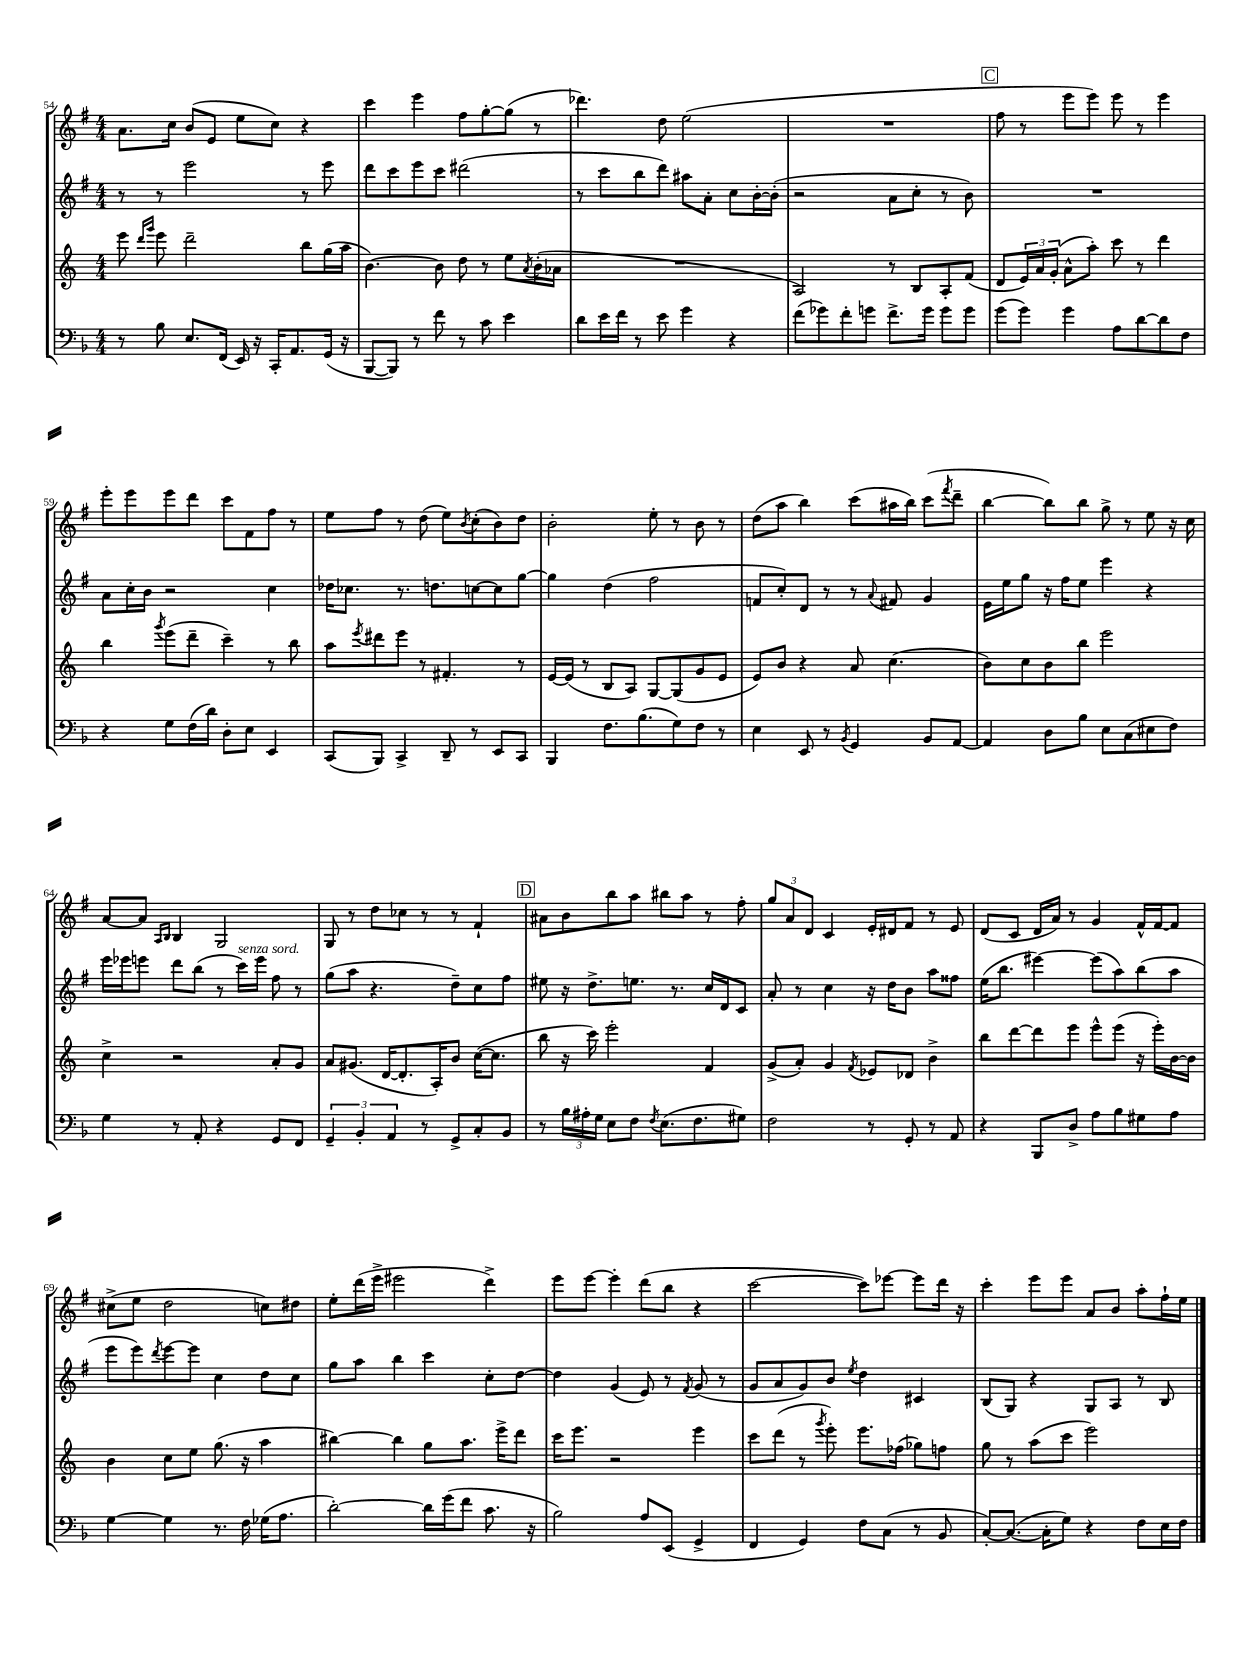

**kern	**kern	**kern	**kern
*part4	*part3	*part2	*part1
*staff4	*staff3	*staff2	*staff1
*clefF4	*clefG2	*clefG2	*clefG2
*k[b-]	*k[]	*k[f#]	*k[f#]
*M4/4	*M4/4	*M4/4	*M4/4
=54	=54	=54	=54
8r	8eee\	8r	8.a\L
.	16qqddd/LL	.	.
.	16qqggg/JJ	.	.
8B-\	8eee\	8r	.
.	.	.	16cc\Jk
8.E/L	2ddd~\	2eee\	(8b/L
.	.	.	8e/J
(16FF/Jk	.	.	.
16EE/)	.	.	8ee\L
16r	.	.	.
16CC'/KL	.	.	8cc\J)
8.AA/	.	.	.
.	8bb\L	8r	4r
(16GG/Jk	(16gg\L	8eee\	.
16r	16aa\JJ	.	.
=55	=55	=55	=55
[8BBB-/L	[4.b\)	8ddd\L	4ccc\
8BBB-/J])	.	8ccc\	.
8r	.	8eee\	4eee\
8f\	8b\]	8ccc\J	.
8r	8dd\	(2ddd#X\	8ff#\L
8c\	8r	.	[8gg'\
4e\	8ee\L	.	(8gg\J]
.	8qa/	.	.
.	(16b'\L	.	8r
.	16a-X\JJ	.	.
=56	=56	=56	=56
8d\L	1r	8r	4.ddd-X\)
16e\L	.	8ccc\L	.
16f\JJ	.	.	.
8r	.	8bb\	.
8e\	.	8ddd\J)	8dd\
4g\	.	8aa#X\L	(2ee\
.	.	8a'\J	.
4r	.	8cc\L	.
.	.	[16b'\L	.
.	.	(16b'\JJ]	.
=57	=57	=57	=57
(8f\L	2A/)	2r	1r
8g-X\)	.	.	.
8f'\	.	.	.
8gn\J	.	.	.
8.f^\L	8r	8a\L	.
.	8B/L	8cc'\J	.
16g\Jk	.	.	.
8g\L	8A'/	8r	.
8g\J	(8f/J	8b\)	.
!!LO:REH:place=s1:t=C
=58	=58	=58	=58
(8g\L	8d/L	1r	8ff#\
8g\J)	24e/L)	.	8r
.	24a/	.	.
.	(24g'/JJ	.	.
4g\	8a^^\L	.	8eee\L
.	8aa'\J)	.	8eee\J)
8A\L	8ccc\	.	8eee\
[8d\	8r	.	8r
8d\]	4ddd\	.	4eee\
8F\J	.	.	.
!!LO:LB:g=z
=59	=59	=59	=59
4r	4bb\	8a\L	8eee'\L
.	.	16cc'\L	8eee\
.	.	16b\JJ	.
.	8qggg/	.	.
8G\L	(8eee\L	2r	8eee\
(16F\L	8ddd~\J	.	8ddd\J
16d\JJ)	.	.	.
8D'\L	4ccc~\)	.	8ccc\L
8E\J	.	.	8f#\
4EE/	8r	4cc\	8ff#\J
.	8bb\	.	8r
=60	=60	=60	=60
(8CC/L	8aa\L	16dd-X\KL	8ee\L
.	.	8.cc-X\J	.
.	8qeee/	.	.
8BBB-/J)	8ddd#X\	.	8ff#\J
4CC^/	8eee\J	8.r	8r
.	8r	.	(8dd\
.	.	8.ddn\L	.
8DD~/	4.f#X'/	.	8ee\L)
.	.	.	8qb/
8r	.	[8ccn\	(8cc'\
8EE/L	.	8cc\]	8b\)
8CC/J	8r	[8gg\J	8dd\J
=61	=61	=61	=61
4BBB-/	[16e/LL	4gg\]	2b'\
.	(16e/JJ]	.	.
.	8r	.	.
8.F\L	8B/L	(4dd\	.
.	8A/J)	.	.
(8.B-\	.	.	.
.	[8G/L	2ff#\	8ee'\
8G\)	(8G/]	.	8r
8F\J	8g/	.	8b\
8r	8e/J	.	8r
=62	=62	=62	=62
4E\	8e/L)	8fn/L	(8dd\L
.	8b/J	8cc'/)	8aa\J
8EE/	4r	8d/J	4bb\)
8r	.	8r	.
8qBB-/	.	.	.
4GG/	8a/	8r	(8ccc\L
.	.	8qqa/	.
.	(4.cc\	8f#X/	16aa#X\L
.	.	.	16bb\JJ)
8BB-/L	.	4g/	(8ccc\L
.	.	.	8qfff#/
[8AA/J	.	.	8ddd~\J
=63	=63	=63	=63
4AA/]	8b\L)	16e\LL	[4bb\
.	.	16ee\J	.
.	8cc\	8gg\J	.
8D\L	8b\	16r	8bb\L])
.	.	16ff#\KL	.
8B-\J	8bb\J	8ee\J	8bb\J
8E\L	2eee\	4eee\	8gg^\
(8C\	.	.	8r
8E#X\	.	4r	8ee\
8F\J)	.	.	16r
.	.	.	16cc\
!!LO:LB:g=z
=64	=64	=64	=64
4G\	4cc^\	16eee\LL	[8a/L
.	.	16eee-X\J	.
.	.	8eeen\J	8a/J]
.	.	.	16qqA/LL
.	.	.	16qqB/JJ
8r	2r	8ddd\L	4B/
8AA'/	.	(8bb\J	.
4r	.	8r	2G/
!	!	!LO:TX:a:i:t=senza sord.	!
.	.	16ccc\LL)	.
.	.	16eee\JJ	.
8GG/L	8a'/L	8ff#\	.
8FF/J	8g/J	8r	.
=65	=65	=65	=65
6GG~/	8a/L	(8gg\L	8G/
.	(8.g#X/J	8aa\J	8r
6BB-'/	.	.	.
.	.	4.r	8dd\L
.	[16d/KL	.	.
6AA/	.	.	.
.	8.d'/]	.	8cc-X\J
8r	.	.	8r
.	16A'/K)	.	.
8GG^/L	8b/J	8dd~\L)	8r
8C'/	([16cc\KL	8cc\	4f#`/
.	8.cc\J]	.	.
8BB-/J	.	8ff#\J	.
!!LO:REH:place=s1:t=D
=66	=66	=66	=66
8r	8bb\	8ee#X\	8a#X\L
24B-\LL	16r	16r	8b\
24A#X'\	.	.	.
.	16ccc\)	8.dd^\L	.
24G\JJ	.	.	.
8E\L	2eee'\	.	8bb\
8F\J	.	8.een\J	8aa\J
8qF/	.	.	.
(8.E\L	.	.	8bb#X\L
.	.	8.r	.
.	.	.	8aa\J
8.F\	.	.	.
.	4f/	16cc/LL	8r
.	.	16d/J	.
8G#X\J)	.	8c/J	8ff#'\
=67	=67	=67	=67
2F\	(8g^/L	8a'/	12gg/L
.	.	.	12a/
.	8a'/J)	8r	.
.	.	.	12d/J
.	4g/	4cc\	4c/
.	8qf/	.	.
8r	8e-X/L	16r	16e'/LL
.	.	16dd\KL	16d#X/J
8GG'/	8d-X/J	8b\J	8f#/J
8r	4b^\	8aa\L	8r
8AA/	.	8ff##X\J	8e/
=68	=68	=68	=68
4r	8bb\L	(16ee\KL	(8d/L
.	.	8.bb\J	.
.	[8ddd\	.	8c/J
8BBB-/L	8ddd\]	[4eee#X\)	16d/LL
.	.	.	16a/JJ)
8D^/J	8eee\J	.	8r
8A\L	8eee^^\L	(8eee#\L]	4g/
8B-\	(8eee\J	8aa\)	.
8G#X\	16r	(8bb\	16f#^^/LL
.	16eee'\LL)	.	[16f#/J
8A\J	[16b\	8aa\J	8f#/J]
.	16b\JJ]	.	.
!!LO:LB:g=z
=69	=69	=69	=69
[4G\	4b\	8eee\L	(8cc#X^\L
.	.	8eee\)	8ee\J
.	.	8qddd/	.
4G\]	8cc\L	[8eee\	2dd\
.	8ee\J	8eee\J]	.
8.r	(8.gg\	4cc\	.
16F\	16r	.	.
(16G-X\KL	4aa\	8dd\L	8ccn\L)
8.A\J	.	.	.
.	.	8cc\J	8dd#X\J
=70	=70	=70	=70
[2d'\)	[4bb#X\)	8gg\L	8ee'\L
.	.	8aa\J	(16ddd\L
.	.	.	16eee^\JJ
.	4bb#\]	4bb\	2eee#X\
16d\LL]	8gg\L	4ccc\	.
(16g\J	.	.	.
8f\J	8.aa\J	.	.
8.c\	.	8cc'\L	4ddd^\)
.	16eee^\KL	.	.
.	8ddd\J	[8dd\J	.
16r	.	.	.
=71	=71	=71	=71
2B-\)	16ccc\KL	4dd\]	8eee\L
.	8.eee\J	.	.
.	.	.	[8eee\J
.	2r	(4g/	4eee'\]
8A/L	.	8e/)	(8ddd\L
(8EE/J	.	8r	8bb\J
.	.	8qf#/	.
4GG^/	4eee\	(8g/	4r
.	.	8r	.
=72	=72	=72	=72
4FF/	8ccc\L	8g/L	[2ccc\
.	(8ddd\J	8a/	.
4GG/)	8r	8g/)	.
.	8qggg/	.	.
.	8eee'\)	8b/J	.
.	.	8qee/	.
8F\L	8.eee\L	4dd\	8ccc\L])
(8C\J	.	.	[8eee-X\J
.	(16ff-X\Jk	.	.
8r	8gg-X\L)	4c#X/	8eee-\L]
8BB-/	8ffn\J	.	16ddd\Jk
.	.	.	16r
=73	=73	=73	=73
[8C'/L)	8gg\	(8B/L	4ccc'\
(8.C/J_	8r	8G/J)	.
.	(8aa\L	4r	8eee\L
16C'\KL]	.	.	.
8G\J)	8ccc\J	.	8eee\J
4r	2eee\)	8G/L	8a/L
.	.	8A/J	8b/J
8F\L	.	8r	8aa'\L
16E\L	.	8B/	16ff#`\L
16F\JJ	.	.	16ee\JJ
==	==	==	==
*-	*-	*-	*-
